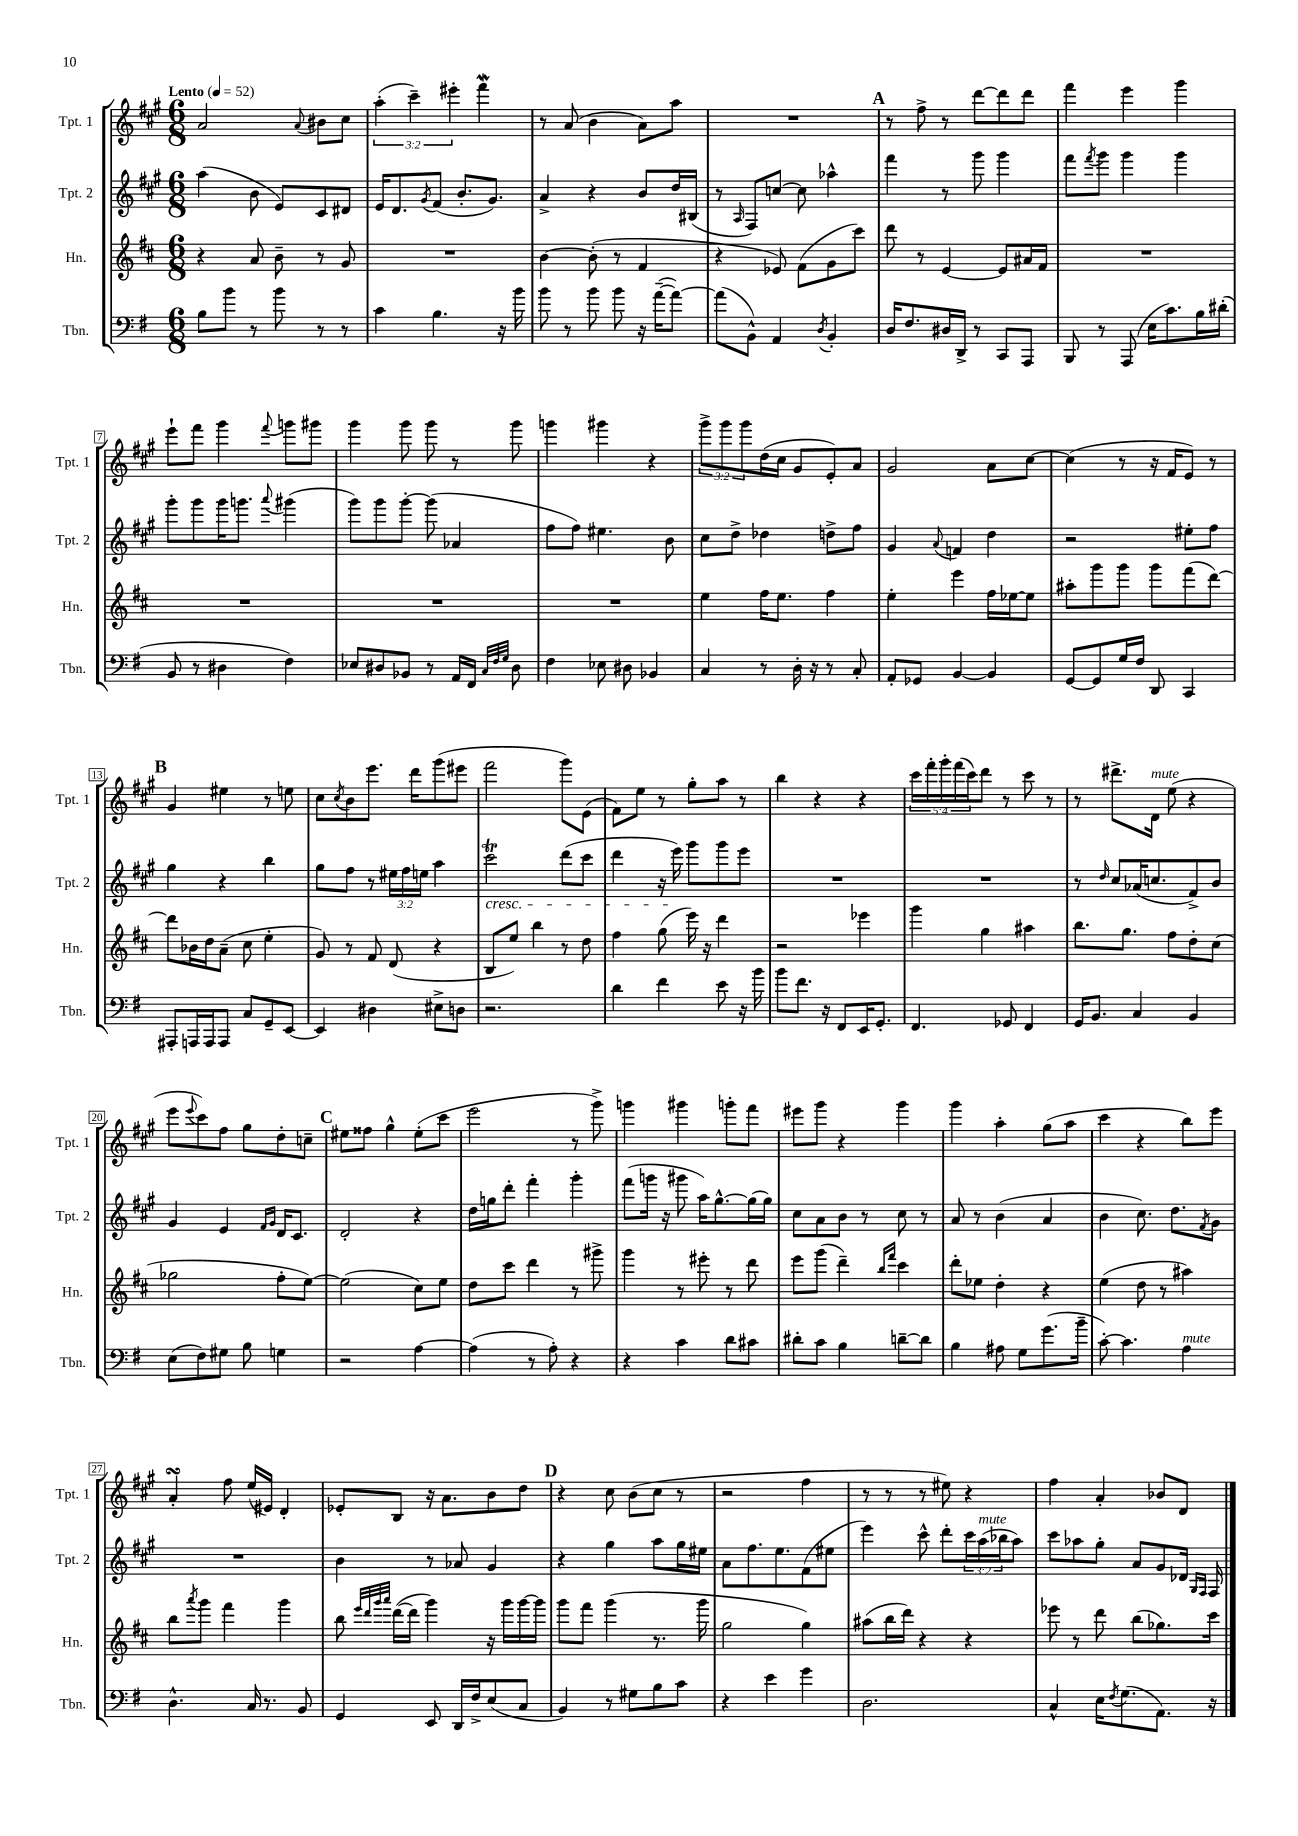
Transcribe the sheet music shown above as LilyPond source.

<<
\new StaffGroup <<
\new Staff = "s0" \with { instrumentName = "Tpt. 1" shortInstrumentName = "Tpt. 1" } {
    \clef treble \key a \major \numericTimeSignature \time 6/8 \override Staff.TupletNumber.text = #tuplet-number::calc-fraction-text \tempo "Lento" 4 = 52
    a'2 \appoggiatura { a'8 } bis'8 cis''8 |
    \tuplet 3/2 { a''4-.( cis'''4--) eis'''4-. } fis'''4\mordent |
    r8 a'8( b'4 a'8) a''8 |
    R2. |
    \mark \markup { \bold "A" } r8 fis''8-> r8 d'''8~ d'''8 d'''8 |
    fis'''4 e'''4 gis'''4 |
    e'''8-! fis'''8 gis'''4 \appoggiatura { fis'''8 } g'''8 gis'''8 |
    gis'''4 gis'''8 gis'''8 r8 gis'''8 |
    g'''4 gis'''4 r4 |
    \tuplet 3/2 { gis'''8-> gis'''8 gis'''8 } d''16( cis''16 gis'8 e'8-.) a'8 |
    gis'2 a'8 cis''8~ |
    cis''4( r8 r16 fis'16 e'8) r8 |
    \mark \markup { \bold "B" } gis'4 eis''4 r8 e''8 |
    cis''8 \acciaccatura { cis''8 } b'8 e'''8. d'''16 gis'''8( eis'''8 |
    fis'''2 gis'''8) e'8( |
    fis'8) e''8 r8 gis''8-. a''8 r8 |
    b''4 r4 r4 |
    \tuplet 5/4 { cis'''16 fis'''16-. gis'''16-. fis'''16( cis'''16) } d'''8 r8 cis'''8 r8 |
    r8 dis'''8.-> d'16^\markup { \italic "mute" } e''8( r4 |
    e'''8 \appoggiatura { e'''8 } cis'''8) fis''8 gis''8 d''8-. c''8-- |
    \mark \markup { \bold "C" } eis''8 fisis''8 gis''4-^ eis''8-.( cis'''8 |
    e'''2 r8 gis'''8->) |
    g'''4 gis'''4 g'''8-. fis'''8 |
    eis'''8 gis'''8 r4 gis'''4 |
    gis'''4 a''4-. gis''8( a''8 |
    cis'''4 r4 b''8) e'''8 |
    a'4-.\turn fis''8 e''16( eis'16) d'4-. |
    ees'8-. b8 r16 a'8. b'8 d''8 |
    \mark \markup { \bold "D" } r4 cis''8 b'8( cis''8 r8 |
    r2 fis''4 |
    r8 r8 r8 eis''8) r4 |
    fis''4 a'4-. bes'8 d'8 \bar "|." |
}
\new Staff = "s1" \with { instrumentName = "Tpt. 2" shortInstrumentName = "Tpt. 2" } {
    \clef treble \key a \major \numericTimeSignature \time 6/8 \override Staff.TupletNumber.text = #tuplet-number::calc-fraction-text
    a''4( b'8 e'8) cis'8 dis'8 |
    e'16 d'8. \acciaccatura { gis'8 } fis'8( b'8.-. gis'8.) |
    a'4-> r4 b'8 d''16 bis16( |
    r8 \grace { a16 } fis8) c''8~ c''8 aes''4-^ |
    \mark \markup { \bold "A" } fis'''4 r8 gis'''8 gis'''4 |
    fis'''8 \acciaccatura { fis'''8 } gis'''8 gis'''4 gis'''4 |
    gis'''8-. gis'''8 gis'''16 g'''8. \appoggiatura { a'''8 } gis'''4( |
    gis'''8) gis'''8 gis'''8~-. gis'''8( aes'4 |
    fis''8 fis''8) eis''4. b'8 |
    cis''8 d''8-> des''4 d''8-> fis''8 |
    gis'4 \appoggiatura { a'8 } f'4 d''4 |
    r2 eis''8-. fis''8 |
    \mark \markup { \bold "B" } gis''4 r4 b''4 |
    gis''8 fis''8 r8 \tuplet 3/2 { eis''16 fis''16 e''16 } a''4 |
    cis'''2\trill\cresc d'''8( cis'''8 |
    d'''4 r16 e'''16\!) gis'''8 gis'''8 e'''8 |
    R2. |
    R2. |
    r8 \grace { d''16 } cis''8 aes'16( c''8. fis'8->) b'8 |
    gis'4 e'4 \grace { fis'16 gis'16 } d'16 cis'8. |
    \mark \markup { \bold "C" } d'2-. r4 |
    d''16 g''16 d'''8-. fis'''4-. gis'''4-. |
    fis'''8( g'''16 r16 gis'''8 a''16) gis''8.~-^ gis''16( gis''16) |
    cis''8 a'8 b'8 r8 cis''8 r8 |
    a'8 r8 b'4( a'4 |
    b'4 cis''8.) d''8. \acciaccatura { fis'8 } gis'8 |
    R2. |
    b'4 r8 aes'8 gis'4 |
    \mark \markup { \bold "D" } r4 gis''4 a''8 gis''16 eis''16 |
    a'8 fis''8. e''8. fis'8( eis''8 |
    e'''4) cis'''8-^ d'''8-. \tuplet 3/2 { cis'''16 a''16^\markup { \italic "mute" }( bes''16 } a''8) |
    cis'''8 aes''8 gis''8-. a'8 gis'8 des'16 \grace { gis16 fis16 } fis16 \bar "|." |
}
\new Staff = "s2" \with { instrumentName = "Hn." shortInstrumentName = "Hn." } {
    \clef treble \key d \major \numericTimeSignature \time 6/8
    r4 a'8 b'8-- r8 g'8 |
    R2. |
    b'4~ b'8-.( r8 fis'4 |
    r4 ees'8) fis'8( g'8 cis'''8) |
    \mark \markup { \bold "A" } d'''8 r8 e'4~ e'8 ais'16 fis'16 |
    R2. |
    R2. |
    R2. |
    R2. |
    e''4 fis''16 e''8. fis''4 |
    e''4-. e'''4 fis''16 ees''16~ ees''8 |
    ais''8-. g'''8 g'''8 g'''8 fis'''8( d'''8~) |
    \mark \markup { \bold "B" } d'''8 bes'16 d''16 a'8--( cis''8 e''4-. |
    g'8) r8 fis'8 d'8( r4 |
    b8 e''8) b''4 r8 d''8 |
    fis''4 g''8( e'''16) r16 d'''4 |
    r2 ees'''4 |
    g'''4 g''4 ais''4 |
    b''8. g''8. fis''8 d''8-. cis''8( |
    ges''2 fis''8-. e''8~) |
    \mark \markup { \bold "C" } e''2( cis''8) e''8 |
    d''8 cis'''8 d'''4 r8 gis'''8-> |
    g'''4 r8 eis'''8-. r8 d'''8 |
    e'''8 g'''8( d'''4--) \grace { b''16 fis'''16 } cis'''4 |
    d'''8-. ees''8 d''4-. r4 |
    e''4( d''8 r8 ais''4) |
    b''8 \acciaccatura { a'''8 } g'''8 fis'''4 g'''4 |
    b''8 \grace { e'''32 d'''32 g'''32 a'''32 } d'''16~( d'''16 g'''4) r16 g'''16 g'''16~ g'''16 |
    \mark \markup { \bold "D" } g'''8 fis'''8 g'''4( r8. g'''16 |
    g''2 g''4) |
    ais''8( b''16 d'''16) r4 r4 |
    ees'''8 r8 d'''8 b''8( ges''8.) cis'''16 \bar "|." |
}
\new Staff = "s3" \with { instrumentName = "Tbn." shortInstrumentName = "Tbn." } {
    \clef bass \key g \major \numericTimeSignature \time 6/8
    b8 b'8 r8 b'8 r8 r8 |
    c'4 b4. r16 b'16 |
    b'8 r8 b'8 b'8 r16 a'16~--( a'8~) |
    a'8( b,8-^) a,4 \acciaccatura { d8 } b,4-. |
    \mark \markup { \bold "A" } d16 fis8. dis16 d,16-> r8 c,8 a,,8 |
    b,,8 r8 a,,8( e16 c'8.) b16 dis'16-.( |
    b,8 r8 dis4 fis4) |
    ees8 dis8 bes,8 r8 a,16 fis,16 \grace { c32 fis32 g32 } dis8 |
    fis4 ees8 dis8 bes,4 |
    c4 r8 d16-. r16 r8 c8-. |
    a,8-. ges,8 b,4~ b,4 |
    g,8~ g,8 g16 fis16 d,8 c,4 |
    \mark \markup { \bold "B" } ais,,8-. a,,16 a,,16 a,,8 c8 g,8-- e,8~ |
    e,4 dis4 eis8-> d8 |
    r2. |
    d'4 fis'4 e'8 r16 b'16 |
    b'8 fis'8. r16 fis,8 e,16 g,8.-. |
    fis,4. ges,8 fis,4 |
    g,16 b,8. c4 b,4 |
    e8( fis8) gis8 b8 g4 |
    \mark \markup { \bold "C" } r2 a4~ |
    a4( r8 a8-.) r4 |
    r4 c'4 d'8 cis'8 |
    dis'8-. c'8 b4 d'8~-- d'8 |
    b4 ais8 g8 g'8.( b'16-- |
    c'8~-.) c'4. a4^\markup { \italic "mute" } |
    d4.-^ c16 r8. b,8 |
    g,4 e,8 d,16 fis16-> e8( c8 |
    \mark \markup { \bold "D" } b,4) r8 gis8 b8 c'8 |
    r4 e'4 g'4 |
    d2. |
    c4-^ e16 \acciaccatura { fis8 } g8.( a,8.) r16 \bar "|." |
}
>>
>>
\layout { \context { \Score \override BarNumber.stencil = #(make-stencil-boxer 0.1 0.3 ly:text-interface::print) } }
